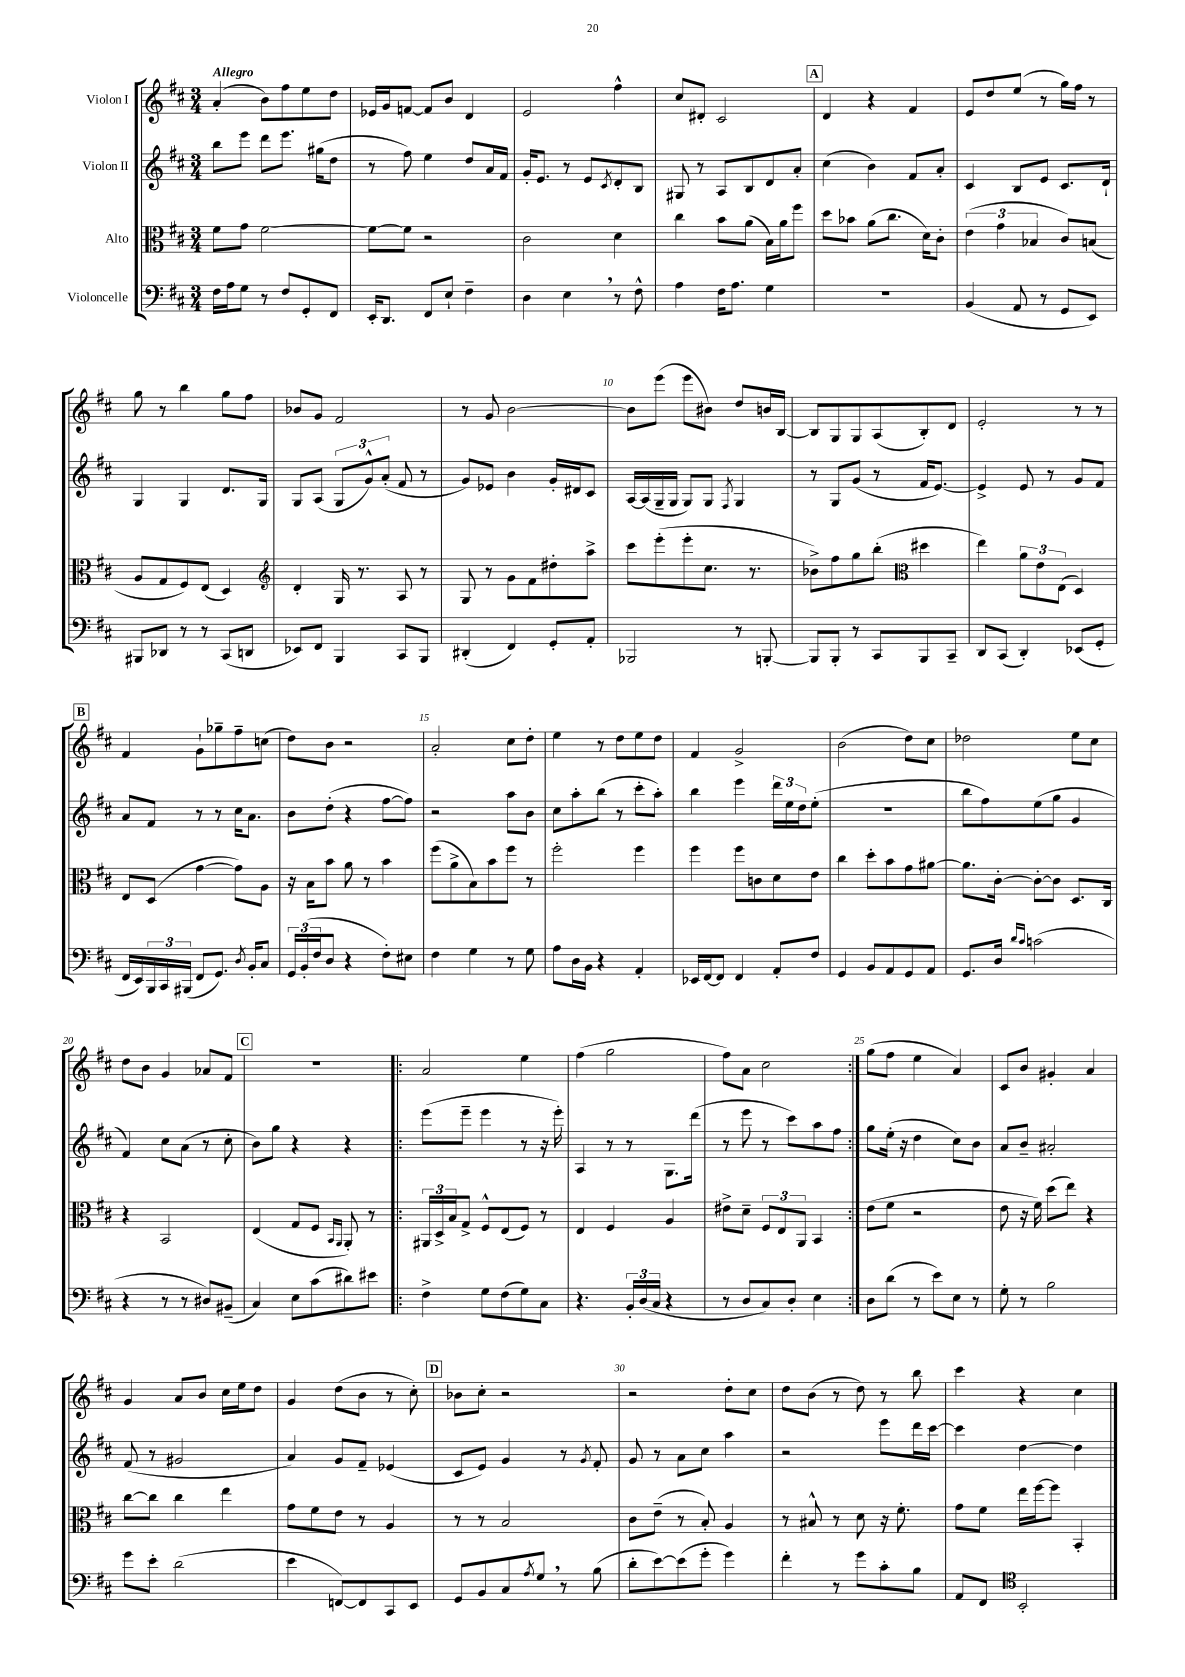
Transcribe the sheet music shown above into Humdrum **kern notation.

**kern	**kern	**kern	**kern
*staff4	*staff3	*staff2	*staff1
*clefF4	*clefC3	*clefG2	*clefG2
*k[f#c#]	*k[f#c#]	*k[f#c#]	*k[f#c#]
*M3/4	*M3/4	*M3/4	*M3/4
16F#\LL	8f#\L	8bb\L	(4a'/
16A\J	.	.	.
8G\J	8g\J	8eee\J	.
8r	[2f#\	8ddd\L	8b\L)
8F#/L	.	8.eee\J	8ff#\
8GG'/	.	.	8ee\
.	.	(16gg#\LK	.
8FF#/J	.	8dd\J	8dd\J
=	=	=	=
16EE'/LK	8f#\_L	8r	16e-/LL
8.DD/J	.	.	16g/J
.	8f#\]J	8ff#\)	[8f/J
8FF#/L	2r	4ee\	8f/]L
8E`/J	.	.	8b/J
4F#~\	.	8dd/L	4d/
.	.	16a/L	.
.	.	16f#/JJ	.
=	=	=	=
4D\	2c#\	16g'/LK	2e/
.	.	8.e/J	.
4E\	.	8r	.
.	.	8e/L	.
.	.	8qc#/	.
8r	4d\	8d'/	4ff#^^\
8F#^^\	.	8B/J	.
=	=	=	=
4A\	4cc#\	8G#/	8cc#/L
.	.	8r	8d#'/J
16F#\LK	8b\L	8A/L	2c#/
8.A\J	.	.	.
.	(8a\J	8B/	.
4G\	16B\LL)	8d/	.
.	16a\J	.	.
.	8ff#\J	8a'/J	.
=	=	=	=
2.r	8dd\L	(4cc#\	4d/
.	8b-\J	.	.
.	(8a\L	4b\)	4r
.	8.cc#\J	.	.
.	.	8f#/L	4f#/
.	16d\LK)	.	.
.	8c#'\J	8a'/J	.
=	=	=	=
(4BB/	(6e\	4c#/	8e/L
.	.	.	8dd/
.	6g\	.	.
8AA/	.	8B/L	(8ee/J
.	6B-/	.	.
8r	.	8e/J	8r
8GG/L	8c#/L)	8.c#/L	16gg\LL)
.	.	.	16ff#\JJ
8EE/J)	(8B/J	.	8r
.	.	16d`/Jk	.
=	=	=	=
8BBB#/L	8A/L	4G/	8gg\
8DD-/J	8G/	.	8r
8r	8F#/)	4G/	4bb\
8r	(8E/J	.	.
(8CC#/L	4D/)	8.d/L	8gg\L
8DD/J	.	.	8ff#\J
.	.	16G/Jk	.
=	=	=	=
*	*clefG2	*	*
8EE-/L)	4d'/	8G/L	8b-/L
8FF#/J	.	(8A/J	8g/J
4BBB/	16G/	12G/L	2f#/
.	8.r	.	.
.	.	12g^^/)	.
.	.	(12a'/J	.
8CC#/L	8A/	8f#/	.
8BBB/J	8r	8r	.
=	=	=	=
(4DD#'/	8G/	8g/L)	8r
.	8r	8e-/J	8g/
4FF#/)	8g\L	4b\	[2b\
.	8f#\	.	.
8GG'/L	8dd#'\	16g'/LL	.
.	.	16d#/J	.
8AA'/J	8aa^\J	8c#/J	.
=	=	=	=
2BBB-/	8ccc#\L	[16A/LL	8b\]L
.	.	(16A/]	.
.	(8eee'\	16G~/	(8eee\J
.	.	16G/JJ	.
.	8eee'\	8G/L)	8eee\L
.	8.cc#\J	8G/J	8b#\J)
.	.	8qF#/	.
8r	.	4G/	8dd/L
.	8.r	.	.
[8BBB'/	.	.	16b/L
.	.	.	[16B/JJ
=	=	=	=
8BBB/]L	8b-^\L)	8r	8B/]L
8BBB'/J	8ff#\	8G/L	8G/
8r	8gg\	(8g/J	8G/
8CC#/L	(8bb'\J	8r	(8A/
*	*clefC3	*	*
8BBB/	4dd#\	16f#/LK	8B'/)
.	.	[8.e/J)	.
8CC#~/J	.	.	8d/J
=	=	=	=
8DD/L	4ee\)	4e^/]	2e'/
(8CC#/J	.	.	.
4DD'/)	12a\L	8e/	.
.	12e\	.	.
.	.	8r	.
.	(12E\J	.	.
(8EE-/L	4D/)	8g/L	8r
8GG'/J	.	8f#/J	8r
=	=	=	=
16FF#/LL	8E/L	8a/L	4f#/
16EE/)	.	.	.
24BBB/	(8D/J	8f#/J	.
24CC#/	.	.	.
(24BBB#/JJ	.	.	.
8FF#/L	[4g\	8r	8g`\L
8.GG/J)	.	8r	8gg-~\
.	8g\]L)	16cc#\LK	8ff#~\
8qD/	.	.	.
16BB'/LK	.	8.a\J	.
8C#/J	8A\J	.	(8cc\J
=	=	=	=
24GG/LL	16r	8b\L	8dd\L)
(24BB'/	.	.	.
.	16B\LK	.	.
24F#/J	.	.	.
8D/J	8b\J	(8dd'\J	8b\J
4r	8a\	4r	2r
.	8r	.	.
8F#'\L)	4b\	[8ff#\L	.
8E#\J	.	8ff#\]J)	.
=	=	=	=
4F#\	(8ff#\L	2r	2a'/
.	8a^\	.	.
4G\	8B\)	.	.
.	8b\	.	.
8r	8ff#\J	8aa\L	8cc#\L
8G\	8r	8b\J	8dd'\J
=	=	=	=
8A\L	2ff#'\	8cc#\L	4ee\
16D\L	.	8aa'\	.
16BB\JJ	.	.	.
4r	.	(8bb\J	8r
.	.	8r	8dd\L
4AA'/	4ff#\	8ccc#'\L	8ee\
.	.	8aa'\J)	8dd\J
=	=	=	=
16EE-/LL	4ff#\	4bb\	4f#/
[16FF#/J	.	.	.
8FF#/]J	.	.	.
4FF#/	8ff#\L	4eee\	2g^/
.	8c\	.	.
8AA'/L	8d\	24ddd\LL	.
.	.	24ee\	.
.	.	24dd\J	.
8F#/J	8e\J	(8ee'\J	.
=	=	=	=
4GG/	4cc#\	2.r	(2b\
8BB/L	8dd'\L	.	.
8AA/	8b\	.	.
8GG/	8g\	.	8dd\L)
8AA/J	[8a#\J	.	8cc#\J
=	=	=	=
8.GG/L	8.a#\]L	8bb\L	2dd-\
.	.	8ff#\)	.
16D/Jk	[16c#'\Jk	.	.
16qqd/LL	.	.	.
16qqc#/JJ	.	.	.
(2c\	8c#'\_L	(8ee\	.
.	8c#\]J	8gg\J	.
.	8.D/L	4g/	8ee\L
.	.	.	8cc#\J
.	16C#/Jk	.	.
=	=	=	=
4r	4r	4f#/)	8dd\L
.	.	.	8b\J
8r	2BB/	8cc#\L	4g/
8r	.	(8a\J	.
8D#/L)	.	8r	8a-/L
(8BB#~/J	.	8cc#'\	8f#/J
=	=	=	=
4C#/)	(4E/	8b\L)	2.r
.	.	8gg\J	.
8E\L	8G/L	4r	.
(8c#\	8F#/J	.	.
.	16qqBB/LL	.	.
.	16qqAA/JJ	.	.
8d#\)	8AA'/)	4r	.
8e#\J	8r	.	.
=!|:	=!|:	=!|:	=!|:
4F#^\	24AA#/LL	(8eee\L	2a/
.	24D^/	.	.
.	24B/J	.	.
.	8G^/J	8eee~\J	.
8G\L	8F#^^/L	4eee\	.
(8F#\	(8E/	.	.
8G\)	8F#/J)	8r	4ee\
8C#\J	8r	16r	.
.	.	16eee'\)	.
=	=	=	=
4.r	4E/	4A/	(4ff#\
.	4F#/	8r	2gg\
24BB'/LL	.	8r	.
(24D/	.	.	.
24C#/JJ	.	.	.
4r	4A/	8.G\L	.
.	.	(16ddd\Jk	.
=	=	=	=
8r	8e#^\L	8r	8ff#\L)
8D/L	8d~\J	8eee\	8a\J
8C#/)	12F#/L	8r	2cc#\
.	12E/	.	.
8D'/J	.	8ccc#\L)	.
.	12AA/J	.	.
4E\	4BB/	8aa\	.
.	.	8ff#\J	.
=:|!	=:|!	=:|!	=:|!
8D\L	(8e\L	8gg\L	(8gg\L
(8d\J	8f#\J	(16ee'\Jk	8ff#\J
.	.	16r	.
8r	2r	4dd\	4ee\
8e\L)	.	.	.
8E\J	.	8cc#\L)	4a/)
8r	.	8b\J	.
=	=	=	=
8G'\	8e\	8a/L	8c#/L
8r	16r	8b~/J	8b/J
.	16f#\)	.	.
2B\	(8dd\L	2a#'/	4g#'/
.	8ee\J)	.	.
.	4r	.	4a/
=	=	=	=
8g\L	[8cc#\L	(8f#/	4g/
8e'\J	8cc#\]J	8r	.
(2d\	4cc#\	2g#/	8a/L
.	.	.	8b/J
.	4ee\	.	16cc#\LL
.	.	.	16ee\J
.	.	.	8dd\J
=	=	=	=
4e\	8g\L	4a/)	4g/
.	8f#\	.	.
[8FF/L)	8e\J	8g/L	(8dd\L
8FF/]	8r	8f#~/J	8b\J
8CC#/	4A/	(4e-/	8r
8EE/J	.	.	8cc#'\)
=	=	=	=
8GG/L	8r	8c#/L	8b-\L
8BB/	8r	8e/J)	8cc#'\J
8C#/	2B/	4g/	2r
8qA/	.	.	.
8G/J	.	.	.
8r	.	8r	.
.	.	8qg/	.
(8B\	.	8f#'/	.
=	=	=	=
8d'\L	8c#\L	8g/	2r
[8e\)	(8e~\J	8r	.
(8e\]	8r	8a\L	.
8g'\J	8B'/)	8cc#\J	.
4g\)	4A/	4aa\	8dd'\L
.	.	.	8cc#\J
=	=	=	=
4f#'\	8r	2r	8dd\L
.	8B#^^/	.	(8b\J
8r	8r	.	8r
8g\L	8d\	.	8dd\)
8c#'\	16r	8eee\L	8r
.	8.f#'\	.	.
8B\J	.	16ddd\L	8bb\
.	.	[16ccc#\JJ	.
=	=	=	=
8AA/L	8g\L	4ccc#\]	4ccc#\
8FF#/J	8f#\J	.	.
*clefC4	*	*	*
2BB'/	16ee\LL	[4dd\	4r
.	[16ff#\J	.	.
.	8ff#\]J	.	.
.	4BB'/	4dd\]	4cc#\
==	==	==	==
*-	*-	*-	*-
